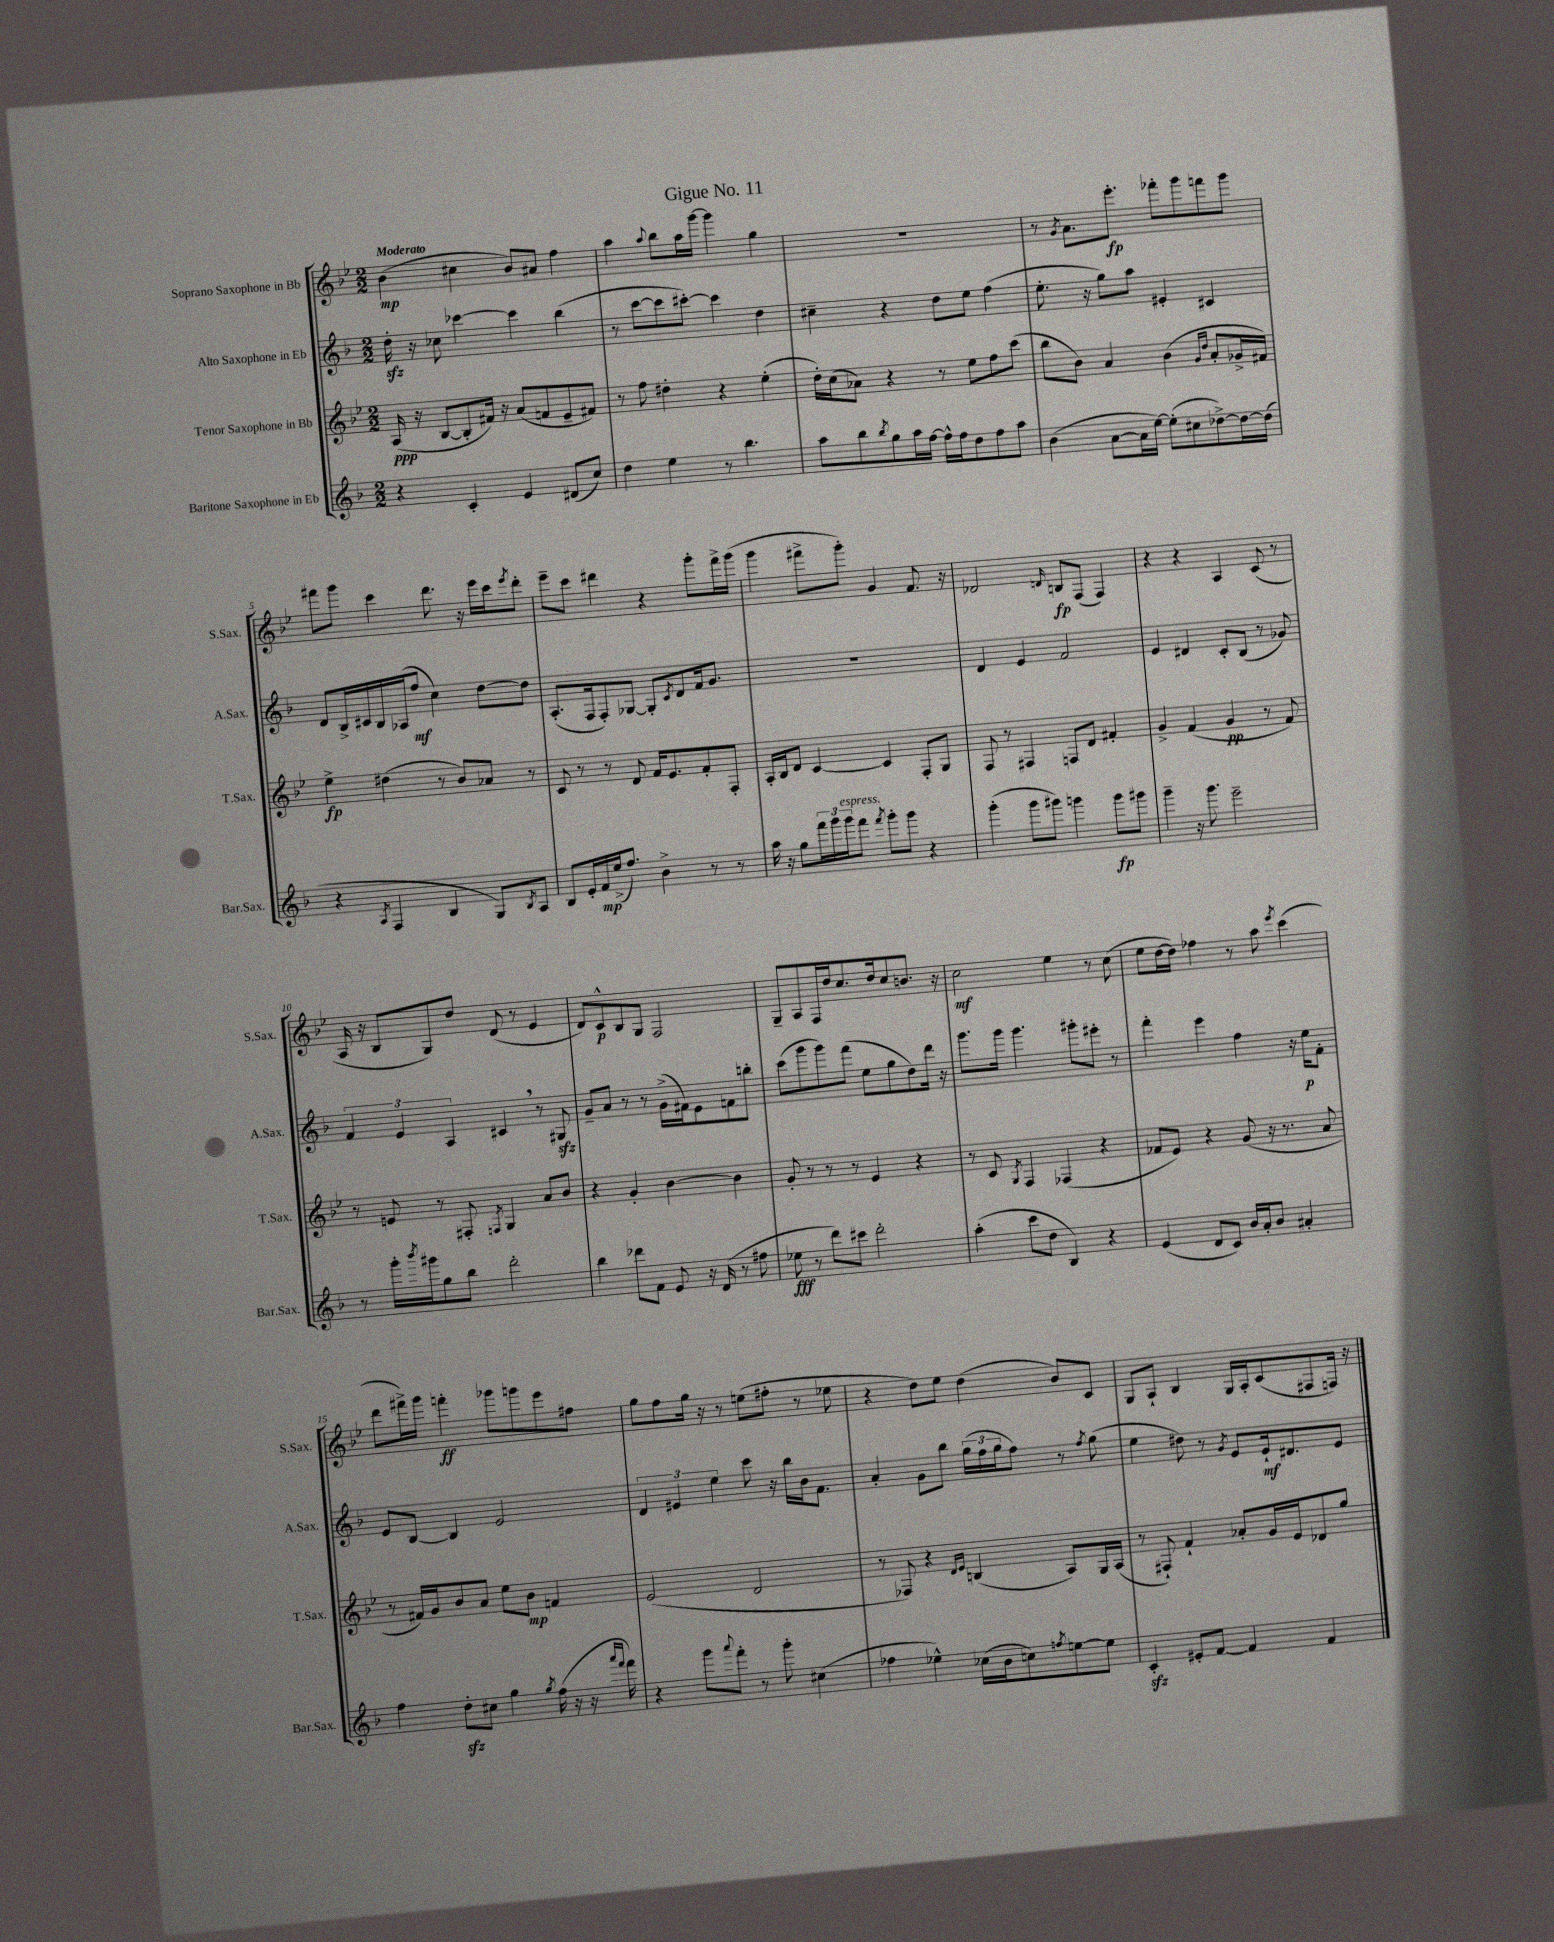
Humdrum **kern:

**kern	**kern	**kern	**kern
*staff4	*staff3	*staff2	*staff1
*clefG2	*clefG2	*clefG2	*clefG2
*k[b-]	*k[b-e-]	*k[b-]	*k[b-e-]
*M2/2	*M2/2	*M2/2	*M2/2
4r	(16A/	16dd'\	(4b-\
.	16r	16r	.
.	[8B-/L	8cc-\	.
4c'/	8B-'/]	[4ccc-\	4cc#\
.	16f#/Jk)	.	.
.	16r	.	.
4e/	(8a/L	4ccc-\]	8b-/L)
.	8f/	.	8a#/J
(8d#/L	8e-~/	(4bb-\	4ff\
8cc/J)	8f#/J)	.	.
=	=	=	=
4dd\	8r	8r	4aa\
.	8ff\	[8ccc\L	.
.	.	.	8qqaa/
4ee\	4dd#'\	8ccc\]	8bb-\L
.	.	[8ccc#'\J)	16aa\L
.	.	.	[16ggg\JJ
8r	4r	4ccc#\]	4ggg\]
4.bb-\	.	.	.
.	(4ee-'\	4dd\	4gg\
=	=	=	=
8aa\L	16dd'\LL)	4cc#~\	1r
.	(16cc\J	.	.
8bb-\	8a-\J)	.	.
8qbb-/	.	.	.
8gg\	4r	4r	.
16aa\L	.	.	.
[16ff\JJ	.	.	.
16ff^^\]LL	8r	8dd\L	.
16ff\J	.	.	.
8dd\	8ee-\L	8ee\J	.
8ff\	8ff\	(4ff\	.
8aa\J	(8ccc\J	.	.
=	=	=	=
(4b-\	8bb-\L	8.ee'\	8r
.	.	.	8qg/
.	8b-\J)	.	8.a\L
.	.	16r	.
[8a\L	4a/	8gg\L)	.
.	.	.	8.eee-'\J
16a\]L	.	8aa\J	.
[16ee\JJ)	.	.	.
(8ee'\]L	(4b-\	4e#'/	8fff-'\L
8cc#\	.	.	8ggg\
.	16qqg/LL	.	.
.	16qqdd/JJ	.	.
[8dd-^\)	8a'/L	4c#/	8fff\
16dd-\_L	16g-^/L	.	8ggg\J
(16dd-\]JJ	16f#/JJ)	.	.
=	=	=	=
4r	4ee-^\	8d/L	8fff#\L
.	.	16B-^/L	8ggg\J
.	.	16c#/	.
8qA/	.	.	.
4F/	(4dd#\	16B-/	4ccc\
.	.	(16A-/J	.
.	.	8ff/J	.
4B-/	8r	4cc\)	8.ddd\
.	8b-/L)	.	.
.	.	.	16r
8G/L)	8a-/J	[8dd\L	16eee-\LL
.	.	.	16ccc\J
8qB-/	.	.	8qeee-/
8A/J	8r	8dd\]J	8ddd'\J
=	=	=	=
8B-/L	8c/	(8.A'/L	8eee-~\L
16e'/L	8r	.	8ccc\J
16f/	.	16F/k	.
(16ee^/J	8r	8F'/)	4ddd#\
8.ff/J)	.	.	.
.	8d/	[8G-/J	.
4b-^\	16f/LK	8G-'/]L	4r
.	8.e-/	.	.
.	.	8qc/	.
.	.	8d/	.
8r	8f'/	16f/k	8ggg'\L
.	.	8.g/J	.
8r	8F'/J	.	16fff^\L
.	.	.	(16ggg\JJ
=	=	=	=
16aa\	16A'/LL	1r	4ggg\
16r	16B-/J	.	.
8gg\L	8d/J	.	.
24fff\L	[4c/	.	8fff#^\L
24ggg\	.	.	.
24ggg\J	.	.	.
8fff\J	.	.	8ggg'\J)
8qfff/	.	.	.
8ggg'\L	4c/]	.	4g/
8ggg\J	.	.	.
4r	8F'/L	.	8.f/
.	8G/J	.	.
.	.	.	16r
=	=	=	=
(4ggg'\	8F/	4d/	2d-/
.	8r	.	.
8ggg\L	4F#/	4e/	.
8ggg#\J)	.	.	.
.	.	.	16qqd/
4ggg\	8F/L	2f/	8B/L
.	8d/J	.	(8F/J
8ggg\L	4f#'/	.	4F/)
8ggg#\J	.	.	.
=	=	=	=
4ggg~\	4g^/	4e/	4r
16r	(4f/	4d#/	4r
8.ggg\	.	.	.
2eee~\	4g/	8c'/L	4A/
.	.	(8B-/J	.
.	8r	8r	(8c/
.	8f/)	8g-/)	8r
=	=	=	=
8r	8r	6f/	16A/
.	.	.	16r
16ggg'\LL	8e/	.	8B-/L
.	.	6e/	.
8qbbb-/	.	.	.
16ggg#\J	.	.	.
8gg\	8r	.	8G/)
.	.	6A/	.
8bb-\J	8F#'/	.	8dd/J
.	8qF/	.	.
2ddd'\	4G/	4c#/	(8d/
.	.	.	8r
.	8a/L	8r	4e-/
.	8b-/J	8G#/	.
=	=	=	=
4bb-\	4r	8g~/L	8d/L)
.	.	8a/J	8c^^/
8ddd-\L	4g'/	8r	8B-/
8f\J	.	8r	8G/J
8e/	[4b-\	(16g^\LL	2F/
.	.	16f#\J)	.
16r	.	8e\	.
(16d/	.	.	.
8r	4b-\]	8f\	.
8ff#\	.	8bb'\J	.
=	=	=	=
8ee-\	8g'/	(8ccc\L	8G~/L
8r	8r	8ggg\	8A/
8ddd\L)	8r	8ggg\)	16F/L
.	.	.	16dd/J
8ccc#\J	8r	(8fff\J	8.cc/
2ddd'\	4e-/	8ee\L	.
.	.	.	16dd/k
.	.	8gg\	8cc/
.	4r	8dd\)	8.b/J
.	.	16ddd\Jk	.
.	.	16r	16r
=	=	=	=
(4aa'\	8r	8.ggg\L	2cc\
.	8c/	.	.
.	.	16ggg\Jk	.
.	8qG/	.	.
8ccc\L	4F/	4.ggg\	.
8dd\J	.	.	.
4B-/)	(4F-/	.	4ee-\
.	.	8ggg#'\L	.
4r	4r	8eee#'\J	8r
.	.	8r	(8cc\
=	=	=	=
(4e/	8f-/L	4fff'\	8ee-\L
.	8e-/J)	.	[16dd\L
.	.	.	16dd\]JJ)
8d/L	4r	4eee\	4ff-\
8c/J)	.	.	.
16b-/LL	(8g/	4ff\	8r
16a'/J	.	.	.
8b-/J	16r	.	8aa\
.	8.r	.	.
.	.	.	8qeee-/
4a#'/	.	16r	(4ccc\
.	.	16ee\LK	.
.	8a/	8f'\J	.
=	=	=	=
4ff\	8r	8e/L	8ddd\L
.	16f#/LL)	[8B-/J	16fff#^\L)
.	16g/J	.	16ggg\JJ
8dd'\L	8b-/	4B-/]	4fff'\
8cc#\J	8a/J	.	.
4gg\	8ee-\L	2e/	8ggg-\L
.	8b-\J	.	8ggg\
8qgg/	.	.	.
(16ff\	4f/	.	8eee-\
16r	.	.	.
16r	.	.	8ff#\J
16qqaaa/LL	.	.	.
16qqfff/JJ	.	.	.
16fff\)	.	.	.
=	=	=	=
4r	(2e-/	6d/	8gg\L
.	.	.	8ff\
.	.	6e#/	.
8ggg\L	.	.	16gg\Jk
.	.	.	16r
.	.	6ee\	.
8qqaaa/	.	.	.
8fff'\J	.	.	8r
8r	2d/	8ccc\	(8ee\L
8ggg'\	.	16r	8ff#'\J
.	.	16bb-\LL	.
(4cc#\	.	16b-\J	8r
.	.	8.f\J	.
.	.	.	8ee-\
=	=	=	=
4ff-\	8r	4a'/	4r
.	8F-/)	.	.
4ee-^^\)	4r	8g\L	8dd\L)
.	.	8bb-\J	8ee-\J
.	16qqd/LL	.	.
.	16qqe-/JJ	.	.
(16cc-\LL	(4B/	(24gg\LL	(4dd\
.	.	24ff\	.
16b-\J	.	.	.
.	.	24gg\J	.
8cc\)	.	8ff\J)	.
8qff/	.	.	.
[8ee\	8A/L)	8r	8b-/L)
.	.	8qff/	.
8ee\]J	16G/L	(8gg\	8c/J
.	(16A/JJ	.	.
=	=	=	=
4c'/	8r	4ee\	8G/L
.	8F#`/)	.	8A`/J
8e#'/L	4f`/	8dd#\)	4B-/
[8f/J	.	8r	.
.	.	8qg/	.
4f/]	8a-'/L	8e/L	16G/LL
.	.	.	16A'/J
.	16g/L	16e`/k	(8c/
.	16e-/J	8.d#/	.
4f/	8d-/	.	8F#/
.	8gg/J	8e/J	16F/Jk)
.	.	.	16r
==	==	==	==
*-	*-	*-	*-
